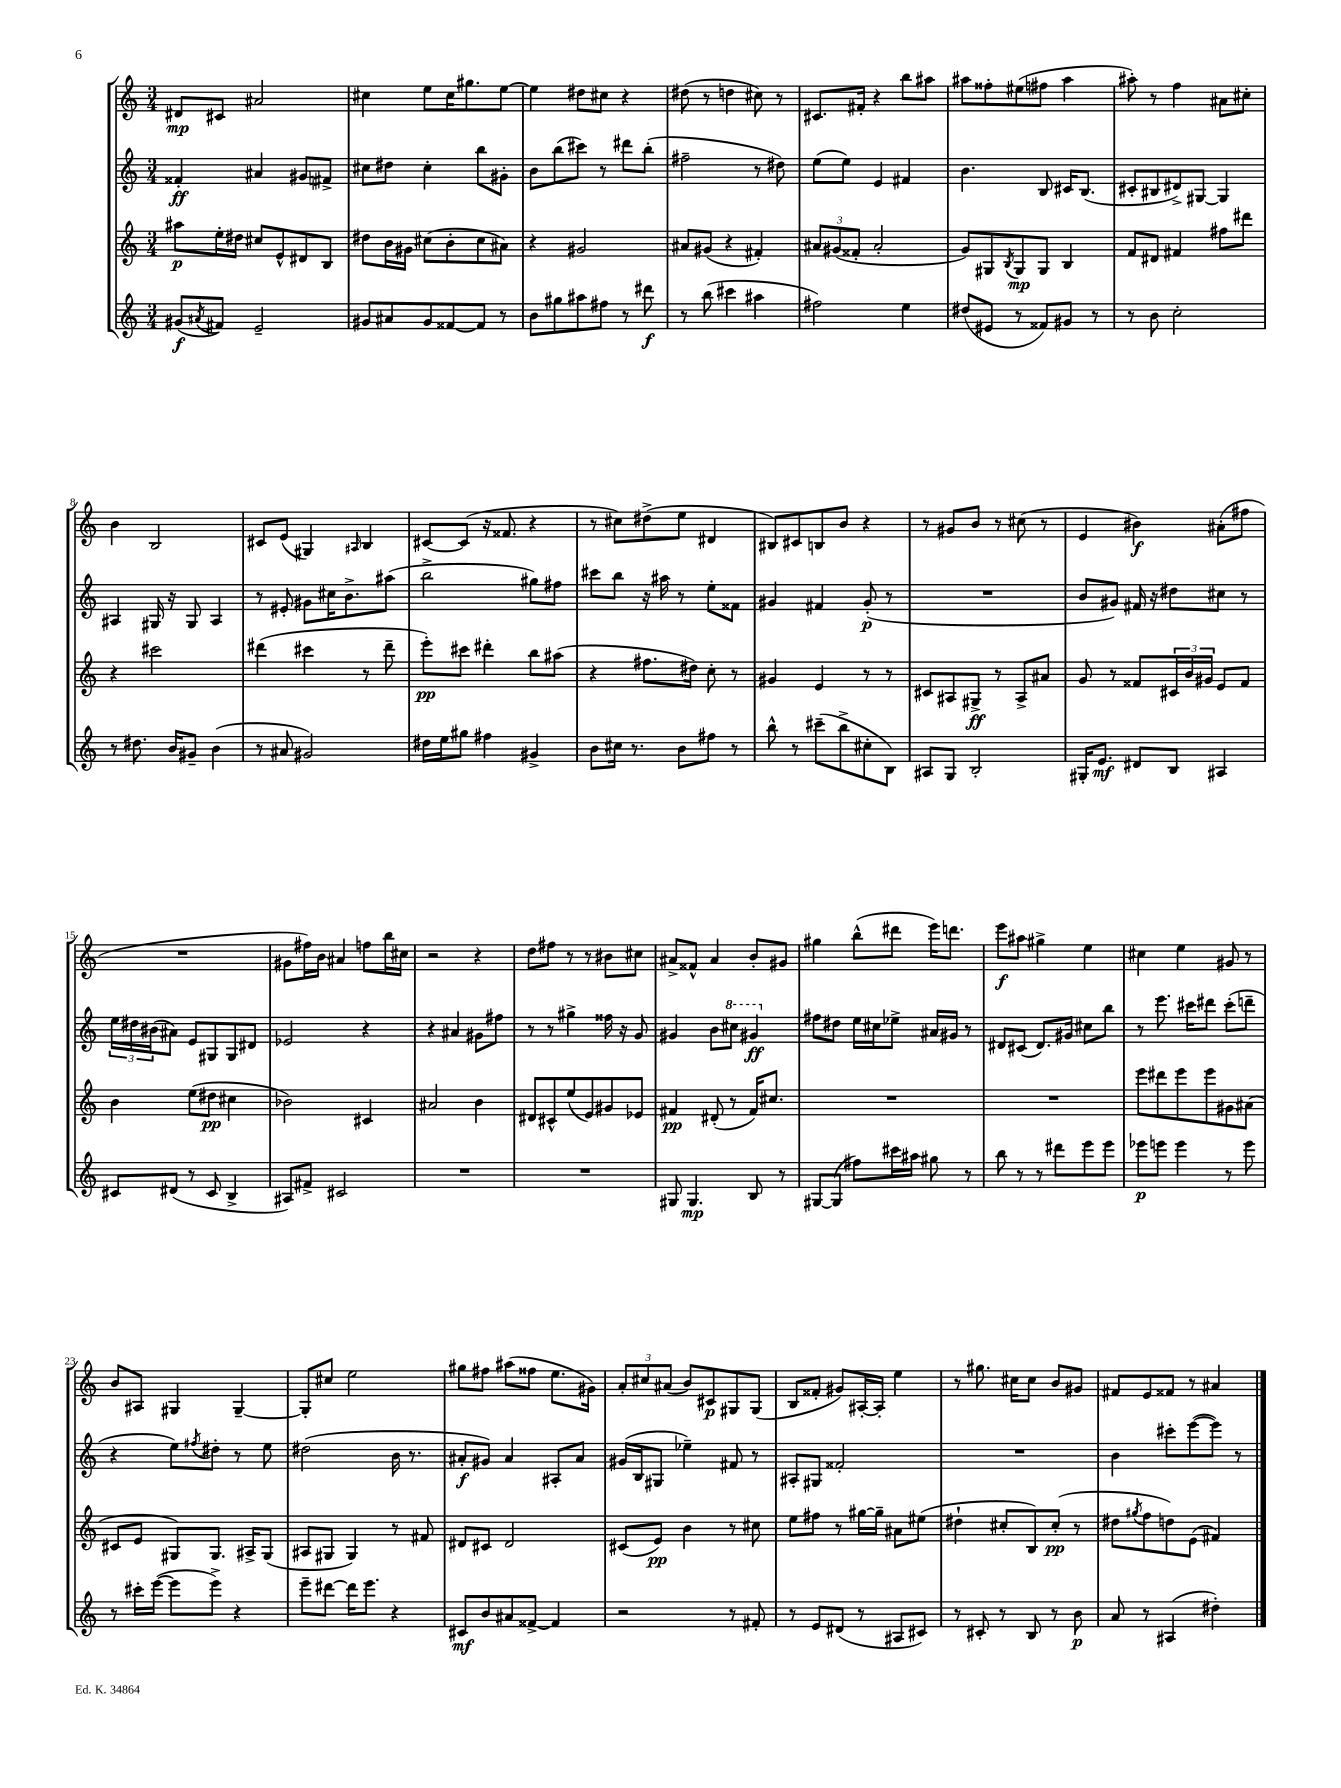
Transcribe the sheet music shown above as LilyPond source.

<<
\new StaffGroup <<
\new Staff = "s0" {
    \clef treble \key c \major \numericTimeSignature \time 3/4
    dis'8\mp cis'8 ais'2 |
    cis''4 e''8 cis''16 gis''8. e''8~ |
    e''4 dis''8 cis''8 r4 |
    dis''8( r8 d''4 cis''8) r8 |
    cis'8. fis'16-. r4 b''8 ais''8 |
    ais''8 fisis''8-. eis''8( fis''8 ais''4 |
    ais''8-.) r8 f''4 ais'8 cis''8-. |
    b'4 b2 |
    cis'8 e'8( gis4) \grace { ais16 } b4 |
    cis'8~ cis'8( r16 fisis'8. r4 |
    r8 cis''8) dis''8->( e''8 dis'4 |
    bis8) cis'8 b8 b'8 r4 |
    r8 gis'8 b'8 r8 cis''8( r8 |
    e'4 bis'4\f) ais'8-.( fis''8 |
    R2. |
    gis'8 fis''16) b'16 ais'4 f''8 b''16 cis''16 |
    r2 r4 |
    d''8 fis''8 r8 r8 bis'8 cis''8 |
    ais'8-> fisis'8-^ ais'4 b'8-. gis'8 |
    gis''4 b''8-^( dis'''8 e'''16) d'''8. |
    e'''8\f ais''8 gis''4-> e''4 |
    cis''4 e''4 gis'8 r8 |
    b'8 ais8 gis4 gis4~-- |
    gis8-. cis''8 e''2 |
    gis''8 fis''8 ais''8( fisis''8 e''8. gis'16) |
    \tuplet 3/2 { a'8-. cis''8 ais'8( } b'8) cis'8\p gis8 gis8( |
    b8 fisis'8-. gis'8) ais16~-. ais16-. e''4 |
    r8 gis''8. cis''16 cis''8 b'8 gis'8 |
    fis'8 e'8 fisis'8 r8 ais'4 \bar "|." |
}
\new Staff = "s1" {
    \clef treble \key c \major \numericTimeSignature \time 3/4
    fisis'4-.\ff ais'4 gis'8 fis'8-> |
    cis''8 dis''8 cis''4-. b''8 gis'8-. |
    b'8 b''8( cis'''8) r8 dis'''8 b''8-.( |
    fis''2-- r8 dis''8) |
    e''8( e''8) e'4 fis'4 |
    b'4. b8 cis'16 b8.( |
    cis'8-. bis8 dis'8->) gis8~ gis4 |
    ais4 gis16 r16 gis8 ais4 |
    r8 eis'8-. gis'8 cis''16 b'8.-> ais''8( |
    b''2-> gis''8) fis''8 |
    cis'''8 b''8 r16 ais''16 r8 e''8-. fisis'8 |
    gis'4 fis'4 gis'8-.\p( r8 |
    R2. |
    b'8 gis'8) fis'16 r16 dis''8 cis''8 r8 |
    \tuplet 3/2 { e''16 dis''16 bis'16( } ais'8) e'8 gis8 gis8 dis'8 |
    ees'2 r4 |
    r4 ais'4 gis'8 fis''8 |
    r8 r8 gis''4-> fisis''16 r16 g'8 |
    gis'4 b'8 \ottava #1 cis'''8 gis''4\ff \ottava #0 |
    fis''8 dis''8 e''16 cis''16 ees''8-> ais'16 gis'16 r8 |
    dis'8 cis'8( dis'8.) gis'16 cis''8 b''8 |
    r8 e'''8. cis'''16 dis'''8 cis'''8-.( d'''8-- |
    r4 e''8) \acciaccatura { fis''8 } dis''8-. r8 e''8 |
    dis''2( b'16 r8. |
    ais'8-.\f gis'8) ais'4 ais8-. ais'8 |
    gis'16( b16 gis8 ees''4--) fis'8 r8 |
    ais8-. gis8 fisis'2-. |
    R2. |
    b'4 cis'''8-. e'''8~( e'''8) r8 \bar "|." |
}
\new Staff = "s2" {
    \clef treble \key c \major \numericTimeSignature \time 3/4
    ais''8\p e''16-. dis''16 cis''8 e'8-^ dis'8 b8 |
    dis''8 b'16 gis'16 cis''8( b'8-. cis''8 ais'8) |
    r4 gis'2 |
    ais'8 gis'8( r4 fis'4-.) |
    \tuplet 3/2 { ais'8 gis'8( fisis'8-. } ais'2-. |
    g'8) gis8 \acciaccatura { b8 } gis8\mp gis8 b4 |
    f'8 dis'8 fis'4 fis''8 dis'''8 |
    r4 cis'''2 |
    dis'''4( cis'''4 r8 dis'''8-- |
    e'''8-.\pp) cis'''8 dis'''4-. b''8 ais''8( |
    r4 fis''8. dis''16) c''8-. r8 |
    gis'4 e'4 r8 r8 |
    cis'8 ais8 gis8->\ff r8 ais8-> ais'8 |
    g'8 r8 fisis'8 \tuplet 3/2 { cis'16 b'16 gis'16 } e'8 fisis'8 |
    b'4 e''8( dis''8\pp cis''4 |
    bes'2) cis'4 |
    ais'2 b'4 |
    dis'8 cis'8-^ e''8( e'8) gis'8 ees'8 |
    fis'4\pp dis'8-.( r8 fis'16) cis''8. |
    R2. |
    R2. |
    e'''8 dis'''8 e'''8 e'''8 gis'8 ais'8( |
    cis'8 e'8 gis8) gis8. ais16-> gis8( |
    ais8 gis8 gis4) r8 fis'8 |
    dis'8 cis'8 dis'2 |
    cis'8( e'8\pp) b'4 r8 cis''8 |
    e''8 fis''8 r8 gis''16~ gis''16-- ais'8 eis''8( |
    dis''4-! cis''8-. b8) cis''8-.\pp( r8 |
    dis''8 \acciaccatura { gis''8 } f''8 d''8) e'8( fis'4) \bar "|." |
}
\new Staff = "s3" {
    \clef treble \key c \major \numericTimeSignature \time 3/4
    gis'8\f( \acciaccatura { ais'8 } fis'8) e'2-- |
    gis'8 ais'8 gis'8 fisis'8~ fisis'8 r8 |
    b'8 gis''8 ais''8 fis''8 r8 dis'''8\f |
    r8 b''8( cis'''4 ais''4 |
    fis''2) e''4 |
    dis''8( eis'8 r8 fisis'8) gis'8 r8 |
    r8 b'8 c''2-. |
    r8 dis''8. b'16 gis'8-- b'4( |
    r8 ais'8 gis'2) |
    dis''16 e''16 gis''8 fis''4 gis'4-> |
    b'8 cis''16 r8. b'8 fis''8 r8 |
    b''8-^ r8 cis'''8--( b''8-> cis''8-. b8) |
    ais8 g8 b2-. |
    gis16-. e'8.\mf dis'8 b8 ais4 |
    cis'8 dis'8( r8 cis'8 b4-> |
    ais8) fis'8-> cis'2 |
    R2. |
    R2. |
    gis8 gis4.\mp b8 r8 |
    gis8~ gis8( fis''8) cis'''16 ais''16 gis''8 r8 |
    b''8 r8 r8 dis'''8 e'''8 e'''8 |
    ees'''8\p e'''8 e'''4 r8 e'''8 |
    r8 cis'''16-. e'''16~( e'''8 e'''8->) r4 |
    e'''8-- dis'''8~ dis'''16 e'''8. r4 |
    cis'8\mf b'8 ais'8 fisis'8~-> fisis'4 |
    r2 r8 fis'8-. |
    r8 e'8 dis'8( r8 ais8 cis'8) |
    r8 cis'8-. r8 b8 r8 b'8\p |
    a'8 r8 ais4( dis''4-.) \bar "|." |
}
>>
>>
